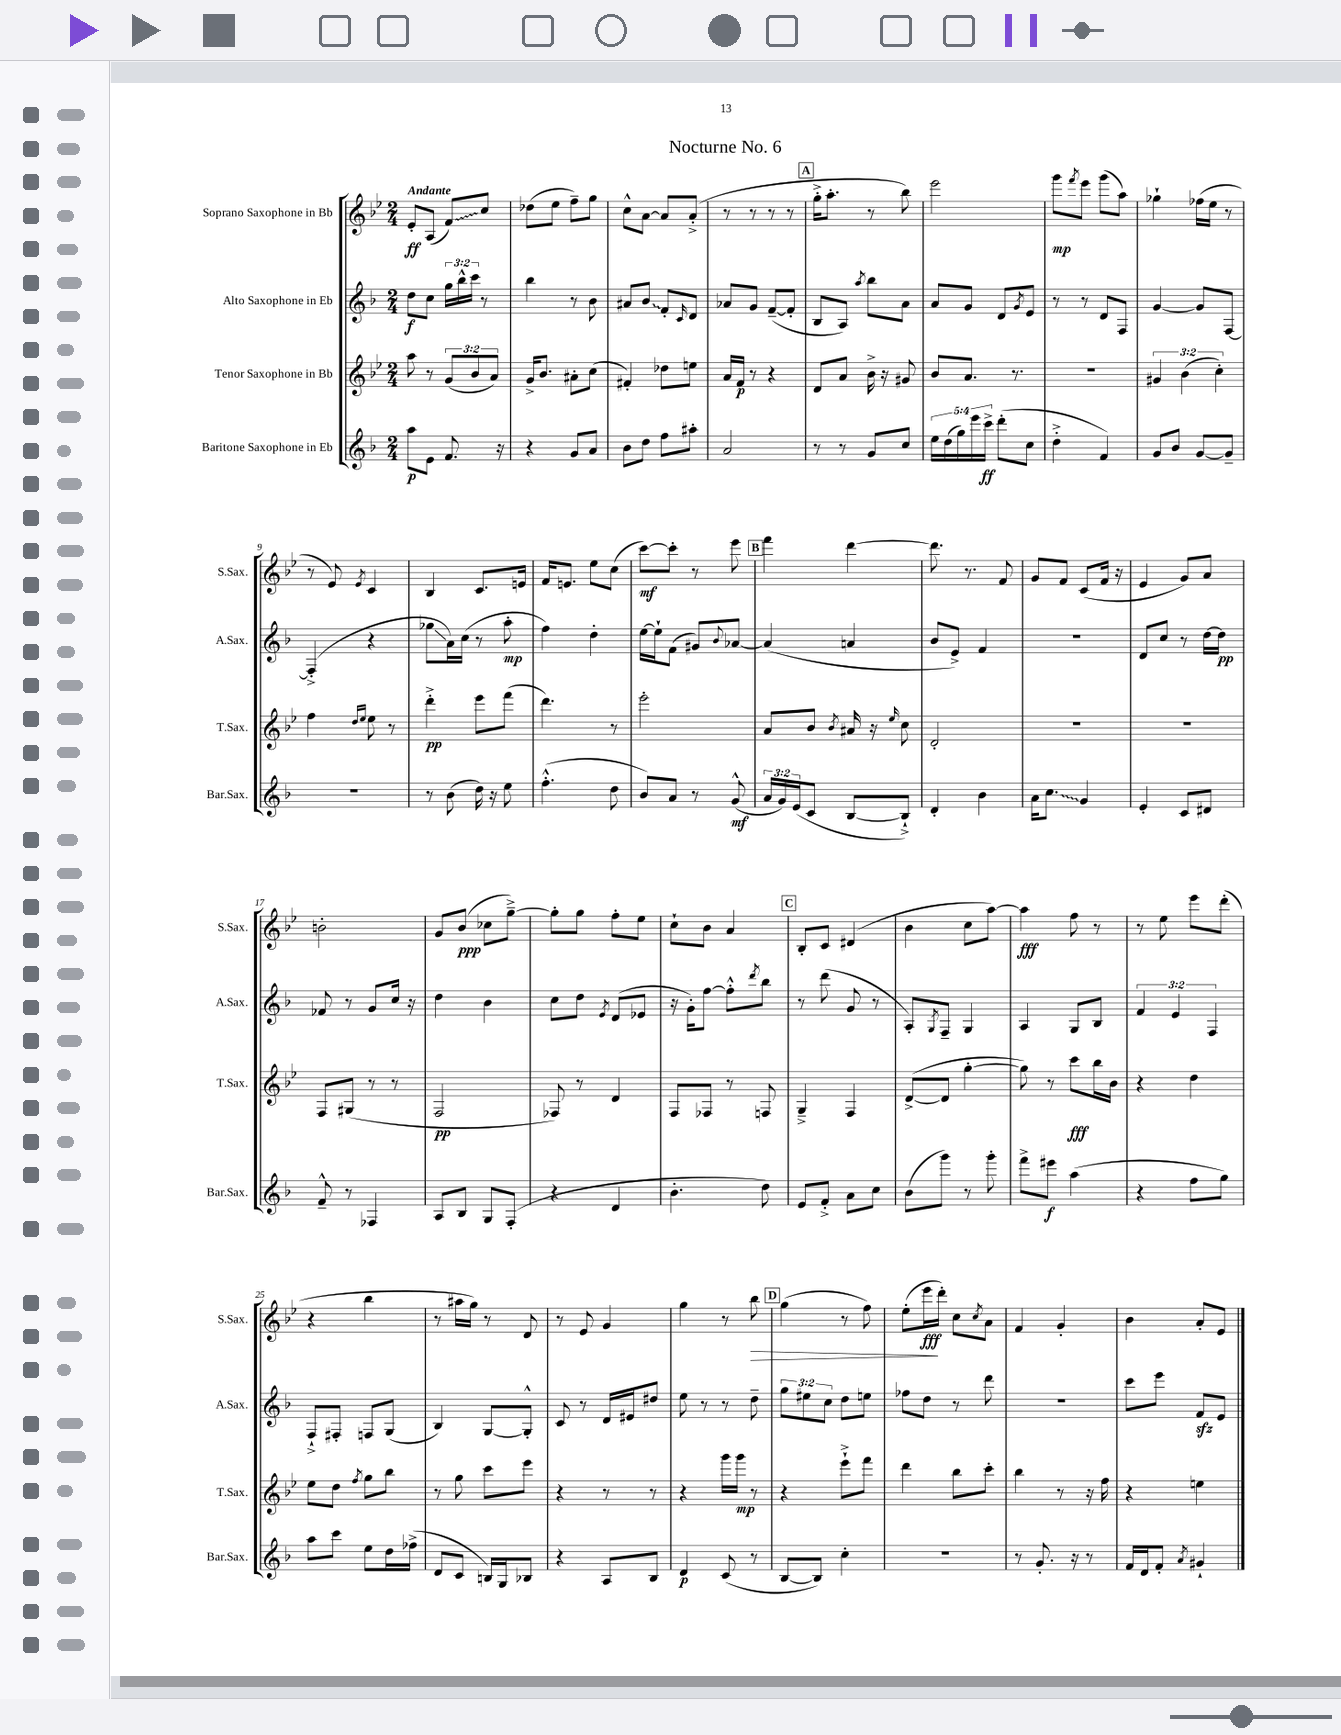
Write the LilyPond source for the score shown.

\header { title = "Nocturne No. 6" }
<<
\new StaffGroup <<
\new Staff = "s0" \with { instrumentName = "Soprano Saxophone in Bb" shortInstrumentName = "S.Sax." } {
    \clef treble \key bes \major \numericTimeSignature \time 2/4 \tempo "Andante"
    ees'8-.\ff a8( \once \override Glissando.style = #'zigzag f'8\glissando) c''8 |
    des''8( ees''8 f''8--) g''8 |
    c''8-^ a'8~ a'8 a'8-.->( |
    r8 r8 r8 r8 |
    \mark \markup { \box "A" } g''16-.-> a''8.-. r8 bes''8) |
    ees'''2 |
    g'''8\mp \acciaccatura { f'''8 } ees'''8 g'''8( a''8) |
    ges''4-! fes''16( ees''16 r8 |
    r8 ees'8) \acciaccatura { ees'8 } c'4 |
    bes4 c'8. e'16 |
    f'16 e'8. ees''8 c''8( |
    c'''8~\mf) c'''8-. r8 ees'''8 |
    \mark \markup { \box "B" } f'''4 d'''4~ |
    d'''8. r8. f'8 |
    g'8 f'8 c'8( f'16 r16 |
    ees'4 g'8) a'8 |
    b'2-. |
    g'8 bes'8\ppp( ces''8 g''8~--->) |
    g''8-. g''8 f''8-. ees''8 |
    c''8-! bes'8 a'4 |
    \mark \markup { \box "C" } bes8-. c'8 dis'4( |
    bes'4 c''8 a''8~) |
    a''4\fff f''8 r8 |
    r8 ees''8 ees'''8 d'''8-.( |
    r4 bes''4 |
    r8 ais''16 g''16) r8 d'8 |
    r8 ees'8 g'4 |
    g''4 r8 bes''8\> |
    \mark \markup { \box "D" } g''4( r8 f''8) |
    ees''8-.( ees'''16\fff\! d'''16-.) c''8 \acciaccatura { c''8 } a'8 |
    f'4 g'4-. |
    bes'4 a'8-. ees'8 \bar "|." |
}
\new Staff = "s1" \with { instrumentName = "Alto Saxophone in Eb" shortInstrumentName = "A.Sax." } {
    \clef treble \key f \major \numericTimeSignature \time 2/4 \override Staff.TupletNumber.text = #tuplet-number::calc-fraction-text
    d''8\f c''8 \tuplet 3/2 { g''16 bes''16-^ c'''16 } r8 |
    bes''4 r8 bes'8 |
    ais'8 \once \override Glissando.style = #'zigzag bes'8\glissando f'8-. \grace { c'16 } d'8 |
    aes'8 g'8 f'8~--( f'8-. |
    \mark \markup { \box "A" } bes8 a8) \acciaccatura { a''8 } bes''8 a'8 |
    a'8 g'8 d'8 \acciaccatura { g'8 } e'8 |
    r8 r8 d'8 f8 |
    g'4~ g'8 f8~ |
    f4-.->( r4 |
    ges''8\glissando a'16) c''16( r8 a''8-.\mp |
    f''4) d''4-. |
    e''16~ e''16-! f'8( gis'8) \appoggiatura { bes'8 } aes'8~ |
    \mark \markup { \box "B" } aes'4( a'4 |
    bes'8 e'8->) f'4 |
    R2 |
    d'8 c''8 r8 d''16~ d''16\pp |
    fes'8 r8 g'8 c''16 r16 |
    d''4 bes'4 |
    c''8 d''8 \acciaccatura { e'8 } d'8( ees'8 |
    r16 g'16-.) f''8~ f''8-.-^ \acciaccatura { d'''8 } bes''8 |
    \mark \markup { \box "C" } r8 d'''8( g'8 r8 |
    a8-.) \acciaccatura { g8 } f8-- g4 |
    a4 g8 bes8 |
    \tuplet 3/2 { f'4 e'4 f4 } |
    f8-!-> fis8-. f8 g8( |
    bes4) g8~ g8-.-^ |
    c'8 r8 d'16 eis'16 dis''8 |
    e''8 r8 r8 d''8-- |
    \mark \markup { \box "D" } \tuplet 3/2 { g''8 eis''8 c''8 } d''8 e''8 |
    fes''8 d''8 r8 d'''8 |
    R2 |
    c'''8 e'''8 f'8\sfz e'8 \bar "|." |
}
\new Staff = "s2" \with { instrumentName = "Tenor Saxophone in Bb" shortInstrumentName = "T.Sax." } {
    \clef treble \key bes \major \numericTimeSignature \time 2/4 \override Staff.TupletNumber.text = #tuplet-number::calc-fraction-text
    a''8 r8 \tuplet 3/2 { g'8( bes'8 a'8) } |
    g'16-> bes'8. ais'8-. c''8( |
    fis'4-.) des''8 e''8 |
    a'16 f'16\p r8 r4 |
    \mark \markup { \box "A" } d'8 a'8 bes'16-> r16 gis'8 |
    bes'8 a'8. r8. |
    r2 |
    \tuplet 3/2 { gis'4 bes'4( c''4-.) } |
    f''4 \grace { d''16 ees''16 } ees''8 r8 |
    d'''4-.->\pp ees'''8 f'''8( |
    d'''4.) r8 |
    ees'''2-. |
    \mark \markup { \box "B" } a'8 bes'8 \acciaccatura { bes'8 } ais'16 r16 \grace { ees''16 } c''8 |
    d'2-. |
    R2 |
    R2 |
    f8 gis8( r8 r8 |
    f2\pp |
    fes8) r8 d'4 |
    f8 fes8 r8 f8 |
    \mark \markup { \box "C" } g4---> f4 |
    d'8~->( d'8 g''4~-. |
    g''8) r8 c'''8\fff bes''16 bes'16 |
    r4 d''4 |
    ees''8 d''8 \acciaccatura { f''8 } g''8 bes''8 |
    r8 g''8 c'''8 ees'''8 |
    r4 r8 r8 |
    r4 g'''16 g'''16\mp r8 |
    \mark \markup { \box "D" } r4 ees'''8-!-> f'''8 |
    d'''4 bes''8 c'''8-. |
    bes''4 r8 r16 f''16 |
    r4 e''4 \bar "|." |
}
\new Staff = "s3" \with { instrumentName = "Baritone Saxophone in Eb" shortInstrumentName = "Bar.Sax." } {
    \clef treble \key f \major \numericTimeSignature \time 2/4 \override Staff.TupletNumber.text = #tuplet-number::calc-fraction-text
    a''8\p e'8 f'8. r16 |
    r4 g'8 a'8 |
    bes'8 d''8 f''8 ais''8-. |
    a'2 |
    \mark \markup { \box "A" } r8 r8 g'8 c''8 |
    \tuplet 5/4 { e''16 d''16( g''16) e'''16 c'''16->\ff } d'''8-.( c''8 |
    d''4-.-> f'4) |
    g'8 bes'8 g'8~ g'8-- |
    R2 |
    r8 bes'8( d''16) r16 e''8 |
    f''4.-.-^( d''8 |
    bes'8) a'8 r8 g'8-^\mf( |
    \mark \markup { \box "B" } \tuplet 3/2 { a'16 g'16) e'16( } c'8 bes8~ bes8-!->) |
    d'4-. bes'4 |
    a'16 \once \override Glissando.style = #'zigzag c''8.\glissando g'4 |
    e'4-. c'8 dis'8 |
    f'8---^ r8 fes4 |
    a8 bes8 g8 f8-.( |
    r4 d'4 |
    bes'4.-. d''8) |
    \mark \markup { \box "C" } e'8 f'8-.-> a'8 c''8 |
    bes'8( g'''8) r8 g'''8-. |
    f'''8-> eis'''8\f a''4( |
    r4 f''8 g''8) |
    a''8 c'''8 e''8 d''16 fes''16->( |
    d'8 c'8 b16) g16 bes8 |
    r4 a8 bes8 |
    d'4\p c'8( r8 |
    \mark \markup { \box "D" } bes8~ bes8) c''4-. |
    R2 |
    r8 g'8.-. r16 r8 |
    f'16 d'16 f'8-. \acciaccatura { a'8 } gis'4-! \bar "|." |
}
>>
>>
